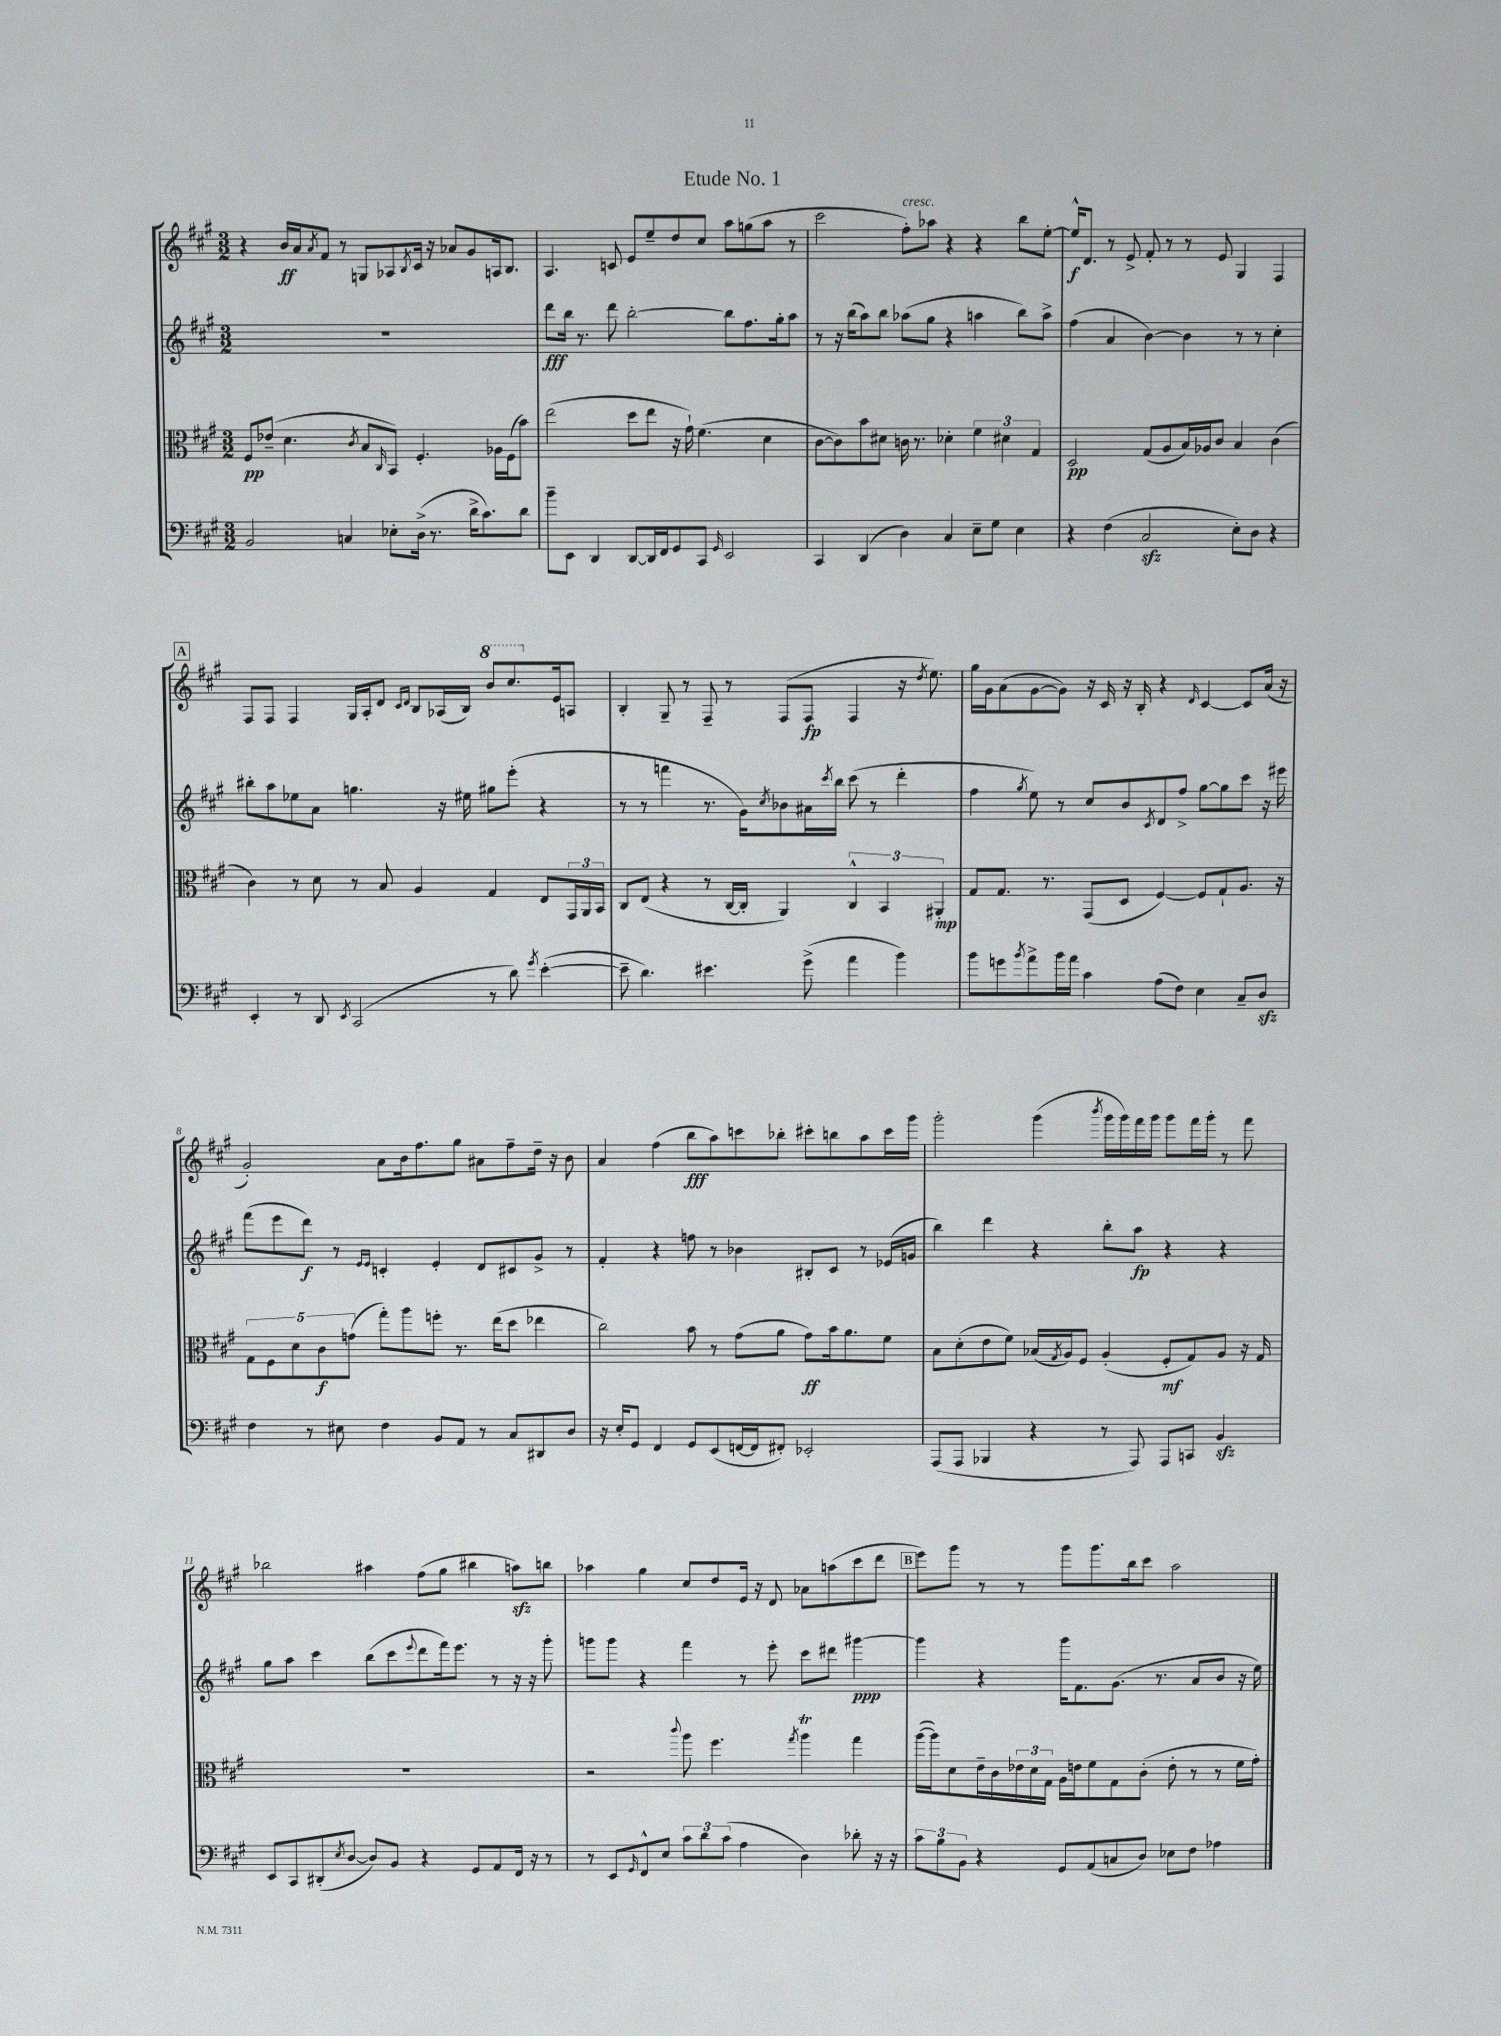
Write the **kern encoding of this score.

**kern	**kern	**dynam	**kern	**dynam	**kern	**dynam
*part4	*part3	*part3	*part2	*part2	*part1	*part1
*staff4	*staff3	*staff3	*staff2	*staff2	*staff1	*staff1
*clefF4	*clefC3	*	*clefG2	*	*clefG2	*
*k[f#c#g#]	*k[f#c#g#]	*	*k[f#c#g#]	*	*k[f#c#g#]	*
*M3/2	*M3/2	*	*M3/2	*	*M3/2	*
=1	=1	=1	=1	=1	=1	=1
2BB/	8F#/L	pp	1.r	.	4r	.
.	(8e-X~/J	.	.	.	.	.
.	4.d\	.	.	.	16b/LL	ff
.	.	.	.	.	16a/J	.
.	.	.	.	.	8qa/	.
.	.	.	.	.	8f#/J	.
4Cn/	.	.	.	.	8r	.
.	8qc#/	.	.	.	.	.
.	8B/L	.	.	.	8Gn/L	.
.	16qqC#/	.	.	.	.	.
8E-X'\L	8BB/J)	.	.	.	8A-X/	.
.	.	.	.	.	8qB/	.
(16D^\Jk	4.F#'/	.	.	.	16c#/Jk	.
8.r	.	.	.	.	16r	.
.	.	.	.	.	8a-X/L	.
16d^\KL	.	.	.	.	8g#/	.
8.c#\)	.	.	.	.	.	.
.	16A-X\LL	.	.	.	16An/k	.
.	(16F#\J	.	.	.	8.B/J	.
8d\J	8b\J)	.	.	.	.	.
=2	=2	=2	=2	=2	=2	=2
8b~\L	(2ee\	.	8ddd\L	fff	4.A/	.
8EE\J	.	.	16bb\Jk	.	.	.
.	.	.	8.r	.	.	.
4DD/	.	.	.	.	.	.
.	.	.	8ddd\	.	8cn/	.
[8DD/L	8dd\L	.	[2bb'\	.	8e/L	.
16DD/L]	8ee\J	.	.	.	8ee~/	.
16FF#/J	.	.	.	.	.	.
8GG#/	16r	.	.	.	8dd/	.
.	16g#`\)	.	.	.	.	.
8CC#/J	(4.f#\	.	.	.	8cc#/J	.
16qqGG#/	.	.	.	.	.	.
2EE/	.	.	8bb\L]	.	8aa\L	.
.	.	.	8.ff#\	.	(8ggn\	.
.	4d\	.	.	.	8aa\J	.
.	.	.	16gg#'\k	.	.	.
.	.	.	8aa\J	.	8r	.
=3	=3	=3	=3	=3	=3	=3
4CC#/	[8c#\L	.	8r	.	2ccc#\	.
.	8c#\])	.	16r	.	.	.
.	.	.	(16bb\KL	.	.	.
(4DD/	8b\	.	8aa\)	.	.	.
.	8d#X\J	.	8bb\J	.	.	.
!	!	!	!	!	!LO:TX:a:i:t=cresc.	!
4D\)	16cn\	.	(8aa-X\L	.	8ff#'\L)	.
.	8.r	.	.	.	.	.
.	.	.	8gg#\J	.	8aa-X\J	.
4C#/	4d-X'\	.	4r	.	4r	.
8E~\L	6f#\	.	4aan\	.	4r	.
8G#\J	.	.	.	.	.	.
.	6d#X\	.	.	.	.	.
4E\	.	.	8bb\L)	.	8bb\L	.
.	6G#/	.	.	.	.	.
.	.	.	8aa^\J	.	[8ee'\J	.
=4	=4	=4	=4	=4	=4	=4
4r	2D/	pp	(4ff#\	.	16ee^^/KL]	f
.	.	.	.	.	8.d/J	.
(4F#\	.	.	4a/	.	8r	.
.	.	.	.	.	8e^/	.
2C#zz/	(8G#/L	.	[4b\)	.	8f#'/	.
.	8A/	.	.	.	8r	.
.	16B/L)	.	4b\]	.	8r	.
.	16A-X/J	.	.	.	.	.
.	8c#/J	.	.	.	8e/	.
8E'\L)	4B/	.	8r	.	4G#/	.
8D\J	.	.	8r	.	.	.
4r	(4c#\	.	4cc#'\	.	4F#/	.
!!LO:LB:g=z
!!LO:REH:place=s1:t=A
=5	=5	=5	=5	=5	=5	=5
4EE'/	4c#\)	.	8bb#X'\L	.	8F#/L	.
.	.	.	8aa\	.	8F#/J	.
8r	8r	.	8ee-X\	.	4F#/	.
8DD/	8d\	.	8a\J	.	.	.
8qEE/	.	.	.	.	.	.
(2CC#/	8r	.	4.ggn\	.	16G#/LL	.
.	.	.	.	.	16A'/J	.
.	8B/	.	.	.	8d/J	.
.	.	.	.	.	16qqc#/LL	.
.	.	.	.	.	16qqd/JJ	.
.	4A/	.	.	.	8B/L	.
.	.	.	16r	.	(16A-X/L	.
.	.	.	16ee#X\	.	16B/JJ)	.
*	*	*	*	*	*8va	*
8r	4G#/	.	8gg#X\L	.	8bb/L	.
8d\)	.	.	(8eee'\J	.	8.ccc#/	.
8qg#/	.	.	.	.	.	.
([4e'\	8E/L	.	4r	.	.	.
*	*	*	*	*	*X8va	*
.	.	.	.	.	16e/k	.
.	24GG#/L	.	.	.	8An/J	.
.	24AA/	.	.	.	.	.
.	24BB/JJ	.	.	.	.	.
=6	=6	=6	=6	=6	=6	=6
8e~\]	8C#/L	.	8r	.	4B'/	.
4.d\)	(8E/J	.	8r	.	.	.
.	4r	.	4fffn\	.	8G#~/	.
.	.	.	.	.	8r	.
4.e#X\	8r	.	8.r	.	8F#~/	.
.	[16C#/LL	.	.	.	8r	.
.	16C#'/JJ]	.	16g#\KL)	.	.	.
.	.	.	8qcc#/	.	.	.
.	4AA/)	.	8b-X\	.	(8F#/L	.
(8g#^\	.	.	16a#X\L	.	8F#/J	fp
.	.	.	8qccc#/	.	.	.
.	.	.	16bb\JJ	.	.	.
4a\	6C#^^/	.	(8ccc#\	.	4F#/	.
.	.	.	8r	.	.	.
.	6BB/	.	.	.	.	.
4b\)	.	.	4ddd'\	.	16r	.
.	.	.	.	.	8qdd/	.
.	.	.	.	.	8.ee\)	.
.	6AA#X'/	mp	.	.	.	.
=7	=7	=7	=7	=7	=7	=7
8b\L	8G#/L	.	4ff#\	.	16gg#\LL	.
.	.	.	.	.	16g#\J	.
8gn\	8.G#/J	.	.	.	(8a\	.
8qb/	.	.	8qgg#/	.	.	.
8a^\	.	.	8ee\)	.	[8g#\	.
.	8.r	.	.	.	.	.
16b\L	.	.	8r	.	8g#\J])	.
16a\JJ	.	.	.	.	.	.
4c#\	(8GG#/L	.	8cc#/L	.	16r	.
.	.	.	.	.	16c#/	.
.	8D/J	.	8b/	.	16r	.
.	.	.	.	.	16B'/	.
.	.	.	8qc#/	.	.	.
(8A\L	[4F#/)	.	8d/	.	4r	.
8F#\J)	.	.	8ff#^/J	.	.	.
.	.	.	.	.	16qqd/	.
4E\	8F#/L]	.	[8gg#\L	.	[4c#/	.
.	8G#`/	.	8gg#\]	.	.	.
8C#~/L	8.A/J	.	8ccc#\J	.	8c#/L]	.
8Dzz/J	.	.	16r	.	(16a/Jk	.
.	16r	.	16eee#X\	.	16r	.
!!LO:LB:g=z
=8	=8	=8	=8	=8	=8	=8
4F#\	10G#\L	.	(8fff#\L	.	2g#'/)	.
.	10F#\	.	.	.	.	.
.	.	.	8eee\	.	.	.
.	10d\	.	.	.	.	.
8r	.	.	8ddd\J)	f	.	.
.	10c#\	f	.	.	.	.
8E#X\	.	.	8r	.	.	.
.	(10gn\J	.	.	.	.	.
.	.	.	16qqe/LL	.	.	.
.	.	.	16qqe/JJ	.	.	.
4F#\	8gg#'\L)	.	4cn'/	.	8a\L	.
.	8aa\	.	.	.	16b\k	.
.	.	.	.	.	8.ff#\	.
8BB/L	8ffn'\J	.	4e'/	.	.	.
8AA/J	8.r	.	.	.	8gg#\J	.
8r	.	.	8d/L	.	8a#X\L	.
.	(16ee\KL	.	.	.	.	.
8C#/L	8dd\J	.	8c#X/	.	8ff#~\	.
8DD#X/	4ee-X\	.	8g#^/J	.	16dd~\Jk	.
.	.	.	.	.	16r	.
8D/J	.	.	8r	.	8b\	.
=9	=9	=9	=9	=9	=9	=9
16r	2cc#\)	.	4f#'/	.	4a/	.
16E'/KL	.	.	.	.	.	.
8GG#/J	.	.	.	.	.	.
4FF#/	.	.	4r	.	(4ff#\	.
8GG#/L	8b\	.	8ffn\	.	8bb\L	fff
(8EE/	8r	.	8r	.	8aa\)	.
[16FFn/L	(8g#\L	.	4b-X\	.	8cccn\	.
16FF/J]	.	.	.	.	.	.
8FF#X'/J)	8a\J	.	.	.	8bb-X'\J	.
2EE-X'/	8g#\L)	ff	8B#X'/L	.	8ccc#X'\L	.
.	16b\k	.	8c#/J	.	8bbn\	.
.	8.a\	.	.	.	.	.
.	.	.	8r	.	8aa\	.
.	8f#\J	.	(16e-X/LL	.	16ccc#\L	.
.	.	.	16gn/JJ	.	16ggg#\JJ	.
=10	=10	=10	=10	=10	=10	=10
(8AAA/L	8B\L	.	4bb\)	.	2ggg#'\	.
8AAA/J	(8d'\	.	.	.	.	.
4BBB-X/	8e\	.	4ddd\	.	.	.
.	8f#\J)	.	.	.	.	.
4r	(16B-X/LL	.	4r	.	(4ggg#\	.
.	8qG#/	.	.	.	.	.
.	16A/J)	.	.	.	.	.
.	8F#/J	.	.	.	.	.
.	.	.	.	.	8qbbb/	.
8r	(4A'/	.	8bb'\L	.	16ggg#\LL	.
.	.	.	.	.	16ggg#\)	.
8AAA/)	.	.	8aa\J	fp	16fff#\	.
.	.	.	.	.	16ggg#\JJ	.
8AAA/L	8F#'/L	mf	4r	.	8ggg#\L	.
8CCn/J	8G#/)	.	.	.	16fff#\L	.
.	.	.	.	.	16ggg#'\JJ	.
4BBzz/	8A/J	.	4r	.	8r	.
.	16r	.	.	.	8fff#\	.
.	16G#/	.	.	.	.	.
!!LO:LB:g=z
=11	=11	=11	=11	=11	=11	=11
8EE/L	1.r	.	8gg#\L	.	2bb-X\	.
8CC#/	.	.	8aa\J	.	.	.
(8DD#X'/	.	.	4ccc#\	.	.	.
8qE/	.	.	.	.	.	.
[8D/J	.	.	.	.	.	.
8D/L])	.	.	(8bb\L	.	4aa#X\	.
8BB/J	.	.	8ccc#\	.	.	.
.	.	.	8qqeee/	.	.	.
4r	.	.	8ddd\	.	(8ff#\L	.
.	.	.	16fff#\k)	.	8gg#\J	.
.	.	.	8.eee\J	.	.	.
8GG#/L	.	.	.	.	4bb#X\	.
8AA/	.	.	8r	.	.	.
16FF#/Jk	.	.	16r	.	8aanzz\L)	.
16r	.	.	16r	.	.	.
8r	.	.	8ggg#'\	.	8bbn\J	.
=12	=12	=12	=12	=12	=12	=12
8r	2r	.	8gggn\L	.	4aa-X\	.
8EE/L	.	.	8ggg\J	.	.	.
16qqGG#/	.	.	.	.	.	.
8FF#^^/	.	.	4r	.	4gg#\	.
8E/J	.	.	.	.	.	.
.	8qqccc#/	.	.	.	.	.
12c#\L	8aa\	.	4fff#\	.	8cc#/L	.
12d\	.	.	.	.	.	.
.	4.ff#\	.	.	.	8dd/	.
(12c#\J	.	.	.	.	.	.
4A\	.	.	8r	.	16e/Jk	.
.	.	.	.	.	16r	.
.	.	.	8eee'\	.	8d/	.
.	8qgg#/	.	.	.	.	.
4D\)	4aaT\	.	8ccc#\L	.	8a-X\L	.
.	.	.	8ddd#X\J	.	(8aan\	.
8d-X'\	4gg#\	.	[4ggg#X\	ppp	8ccc#\	.
16r	.	.	.	.	8ddd\J	.
16r	.	.	.	.	.	.
!!LO:REH:place=s1:t=B
=13	=13	=13	=13	=13	=13	=13
12c#\L	([16aa\LL	.	4ggg#\]	.	8eee\L)	.
.	16aa\J])	.	.	.	.	.
12B\	.	.	.	.	.	.
.	8d\	.	.	.	8ggg#\J	.
12BB\J	.	.	.	.	.	.
4r	16e~\L	.	4r	.	8r	.
.	16c#\	.	.	.	.	.
.	24e-X\	.	.	.	8r	.
.	24d\	.	.	.	.	.
.	24G#\JJ	.	.	.	.	.
8GG#/L	16A\LL	.	16ggg#\KL	.	8ggg#\L	.
.	16en\J	.	8.f#\	.	.	.
(8AA/	8f#\	.	.	.	8.ggg#\	.
8Cn/	8G#\	.	(8.g#\J	.	.	.
.	.	.	.	.	16bb\k	.
8D/J)	(8c#'\J	.	.	.	8ccc#\J	.
.	.	.	8.r	.	.	.
8E-X\L	8e'\	.	.	.	2aa\	.
8F#\J	8r	.	8a/L	.	.	.
4A-X\	8r	.	8b/J	.	.	.
.	16f#\LL	.	16r	.	.	.
.	16g#'\JJ)	.	16ee\)	.	.	.
==	==	==	==	==	==	==
*-	*-	*-	*-	*-	*-	*-
